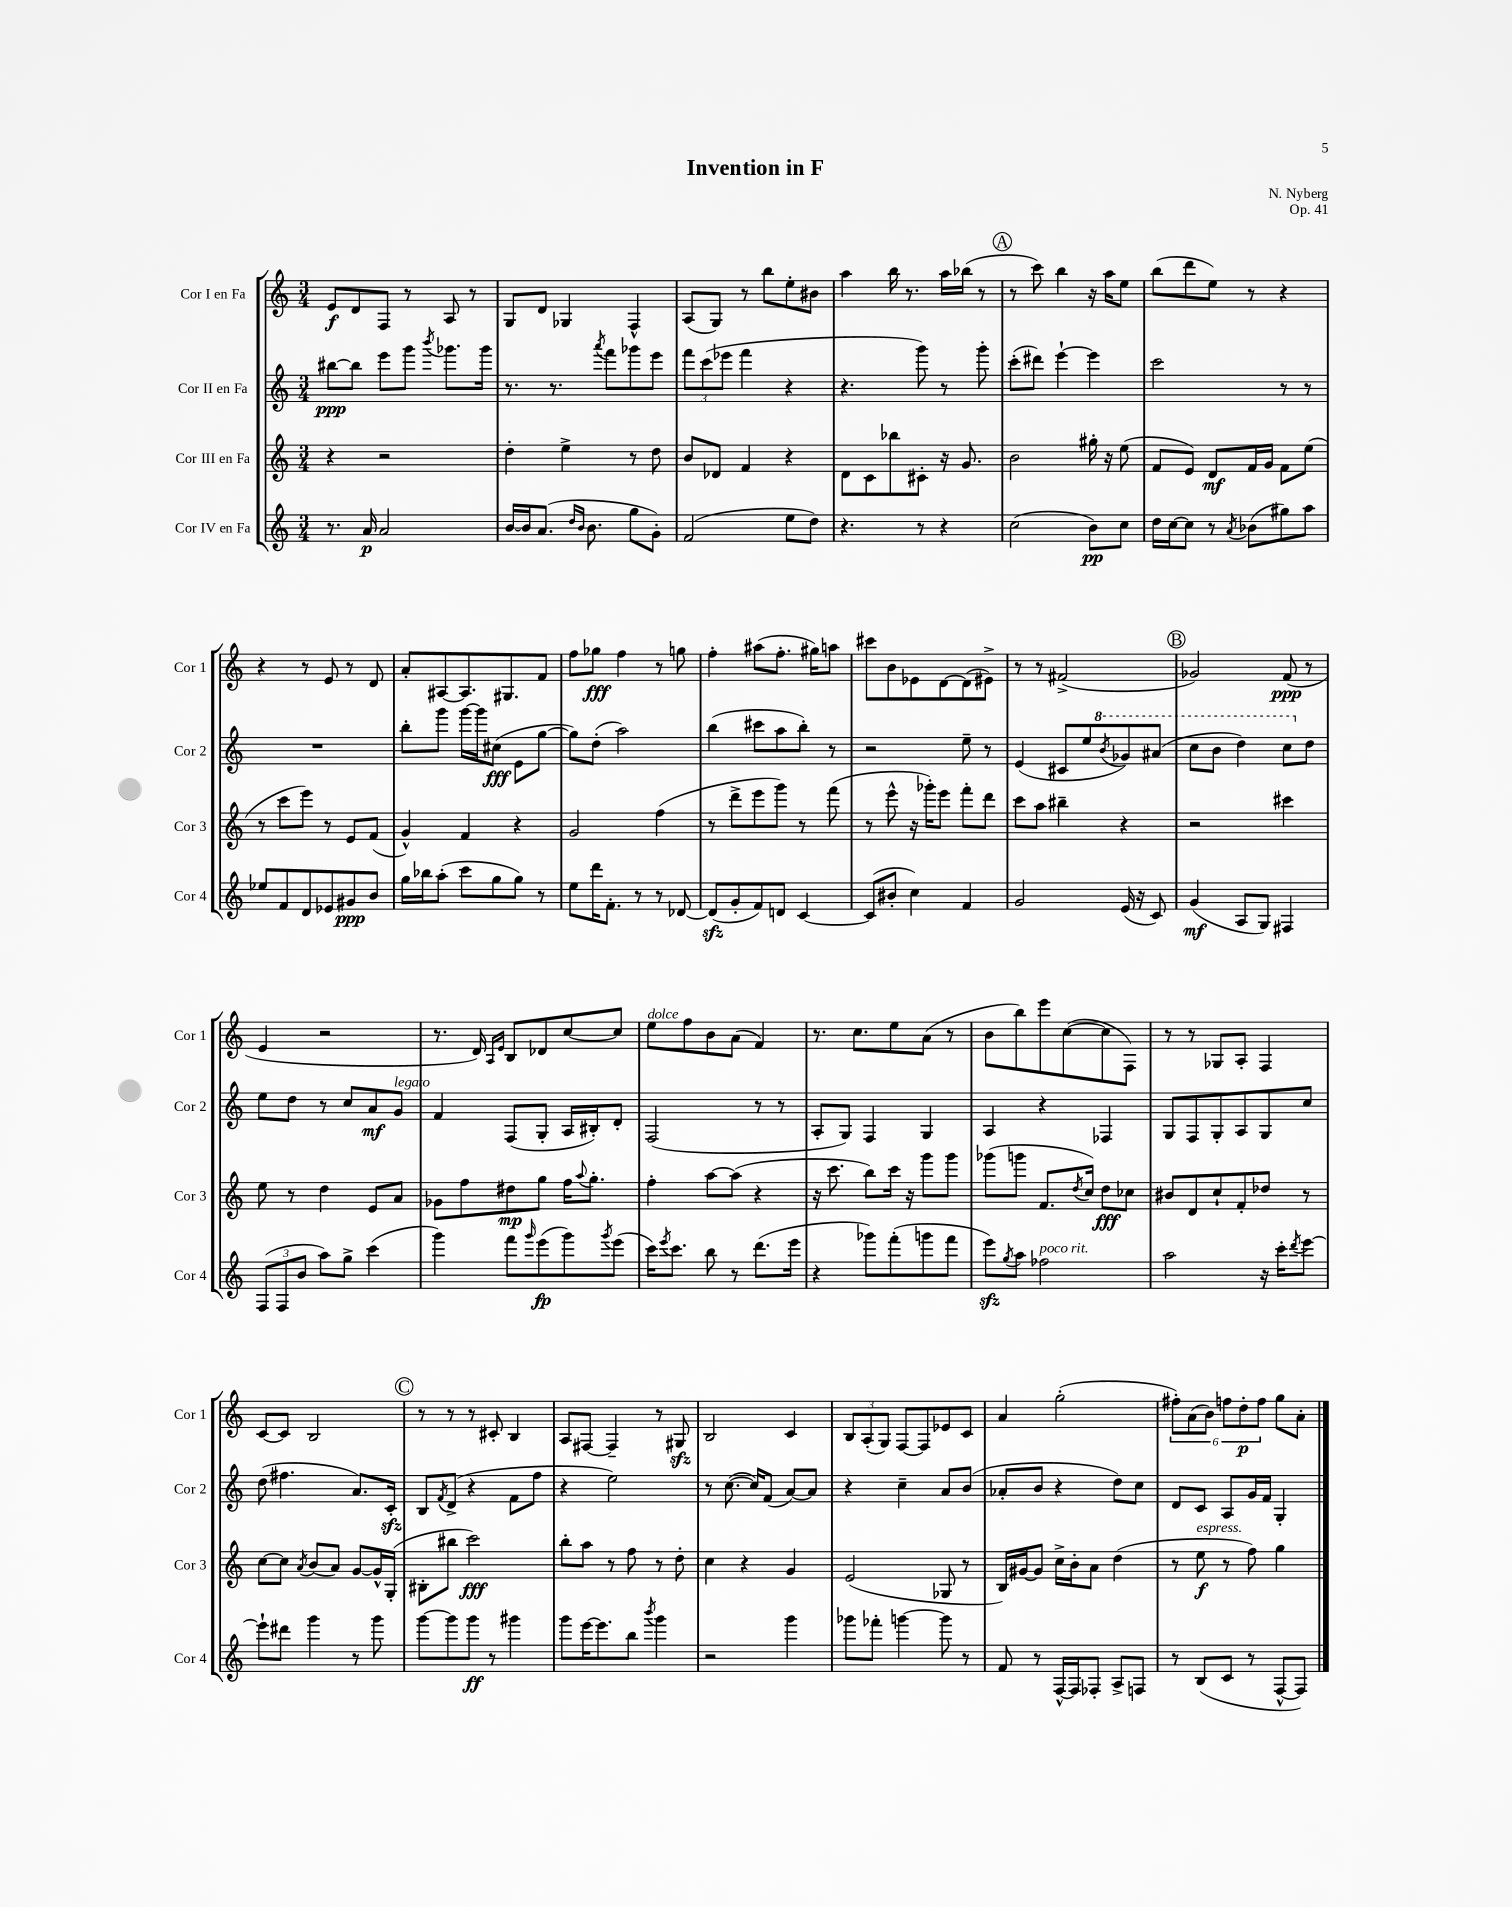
\header { title = "Invention in F" composer = "N. Nyberg" opus = "Op. 41" }
<<
\new StaffGroup <<
\new Staff = "s0" \with { instrumentName = "Cor I en Fa" shortInstrumentName = "Cor 1" } {
    \clef treble \key c \major \numericTimeSignature \time 3/4
    e'8\f d'8 f8 r8 a8 r8 |
    g8 d'8 ges4 f4-^ |
    a8( g8) r8 b''8 e''8-. bis'8 |
    a''4 b''16 r8. a''16 bes''16( r8 |
    \mark \markup { \circle "A" } r8 c'''8) b''4 r16 a''16 e''8 |
    b''8( d'''8 e''8) r8 r4 |
    r4 r8 e'8 r8 d'8 |
    a'8-. ais8~ ais8. gis8. f'8 |
    f''8 ges''8\fff f''4 r8 g''8 |
    f''4-. ais''8( f''8.-. gis''16) a''8 |
    cis'''8 b'8 ees'8 d'8~ d'8( eis'8->) |
    r8 r8 fis'2->( |
    \mark \markup { \circle "B" } ges'2) f'8\ppp( r8 |
    e'4 r2 |
    r8. d'16) \grace { a16 e'16 } b8 des'8 c''8~ c''8 |
    e''8^\markup { \italic "dolce" } f''8 b'8 a'8( f'4) |
    r8. c''8. e''8 a'8( r8 |
    b'8 b''8) e'''8 c''8~( c''8 f8) |
    r8 r8 ges8 a8-. f4 |
    c'8~ c'8 b2 |
    \mark \markup { \circle "C" } r8 r8 r8 cis'8-. b4 |
    a8 fis8~ fis4-- r8 gis8\sfz |
    b2 c'4 |
    \tuplet 3/2 { b8 a8-.( g8) } f8~ f8 ees'8 c'8 |
    a'4 g''2-.( |
    \tuplet 6/4 { fis''8-.) a'8( b'8) f''8 d''8-.\p f''8 } g''8 a'8-. \bar "|." |
}
\new Staff = "s1" \with { instrumentName = "Cor II en Fa" shortInstrumentName = "Cor 2" } {
    \clef treble \key c \major \numericTimeSignature \time 3/4
    bis''8~\ppp bis''8 e'''8 g'''8 \acciaccatura { b'''8 } ges'''8. ges'''16 |
    r8. r8. \acciaccatura { a'''8 } f'''8 ges'''8 e'''8 |
    \tuplet 3/2 { f'''8 c'''8( ees'''8 } f'''4 r4 |
    r4. g'''8) r8 g'''8-. |
    \mark \markup { \circle "A" } c'''8-.( dis'''8) e'''4~-! e'''4 |
    c'''2 r8 r8 |
    R2. |
    b''8-. g'''8 g'''16~ g'''16 cis''8\fff( e'8 g''8~ |
    g''8) d''8-.( a''2) |
    b''4( cis'''8 a''8 b''8-.) r8 |
    r2 e''8-- r8 |
    e'4( cis'8 e''8 \ottava #1 \acciaccatura { b''8 } ges''8) ais''8( |
    \mark \markup { \circle "B" } c'''8 b''8 d'''4) c'''8 \ottava #0 d''8 |
    e''8 d''8 r8 c''8 a'8\mf g'8^\markup { \italic "legato" } |
    f'4 f8( g8-. a16 bis16-.) d'8-. |
    f2( r8 r8 |
    a8-. g8) f4 g4 |
    a4 r4 fes4 |
    g8 f8 g8-. a8 g8 c''8 |
    d''8( fis''4. a'8.) c'16-.\sfz |
    \mark \markup { \circle "C" } b8 \acciaccatura { f'8 } d'8->( r4 f'8 f''8 |
    r4 e''2) |
    r8 c''8.~( c''16) f'8( a'8~) a'8 |
    r4 c''4-- a'8 b'8( |
    aes'8-. b'8 r4 d''8) c''8 |
    d'8 c'8 a8 g'16 f'16 g4-. \bar "|." |
}
\new Staff = "s2" \with { instrumentName = "Cor III en Fa" shortInstrumentName = "Cor 3" } {
    \clef treble \key c \major \numericTimeSignature \time 3/4
    r4 r2 |
    d''4-. e''4-> r8 d''8 |
    b'8 des'8 f'4 r4 |
    d'8 c'8 bes''8 cis'8-. r16 g'8. |
    \mark \markup { \circle "A" } b'2 gis''16-. r16 e''8( |
    f'8 e'8) d'8\mf f'16 g'16 f'8 e''8( |
    r8 c'''8 e'''8) r8 e'8 f'8( |
    g'4-^) f'4 r4 |
    g'2 f''4( |
    r8 d'''8-> e'''8 g'''8) r8 f'''8( |
    r8 e'''8-^ r16 ges'''16-.) e'''8 f'''8-. d'''8 |
    c'''8 a''8 bis''4-- r4 |
    \mark \markup { \circle "B" } r2 cis'''4 |
    e''8 r8 d''4 e'8 a'8 |
    ges'8 f''8 dis''8\mp g''8 f''16 \appoggiatura { a''8 } g''8.-. |
    f''4-. a''8~ a''8( r4 |
    r16 c'''8. b''8) c'''16 r16 g'''8 g'''8 |
    ges'''8( g'''8 f'8. \acciaccatura { d''8 } c''16) d''8\fff ces''8 |
    bis'8 d'8 c''8-! f'8-. des''8 r8 |
    c''8~ c''8 \acciaccatura { a'8 } b'8( a'8) g'8~ g'16-^ g16-.( |
    \mark \markup { \circle "C" } bis8-. bis''8 c'''2\fff) |
    b''8-. a''8 r8 f''8 r8 d''8-. |
    c''4 r4 g'4 |
    e'2( ges8 r8 |
    b16) gis'16~ gis'8 c''16-> b'16-. a'8 d''4( |
    r8 e''8\f^\markup { \italic "espress." } r8 f''8) g''4 \bar "|." |
}
\new Staff = "s3" \with { instrumentName = "Cor IV en Fa" shortInstrumentName = "Cor 4" } {
    \clef treble \key c \major \numericTimeSignature \time 3/4
    r8. a'16\p a'2 |
    b'16~ b'16 a'8.( \grace { d''16 b'16 } b'8. g''8 g'8-.) |
    f'2( e''8 d''8) |
    r4. r8 r4 |
    \mark \markup { \circle "A" } c''2( b'8\pp) c''8 |
    d''16 c''16~ c''8 r8 \acciaccatura { a'8 } bes'8( gis''8) a''8 |
    ees''8 f'8 d'8 ees'8 gis'8\ppp b'8 |
    g''16 bes''16 a''8-.( c'''8 g''8 g''8) r8 |
    e''8 d'''16 f'8.-. r8 r8 des'8~ |
    des'8\sfz( g'8-. f'8) d'8 c'4~ |
    c'8( bis'8-. c''4) f'4 |
    g'2 e'16( r16 c'8) |
    \mark \markup { \circle "B" } g'4\mf( a8 g8) fis4 |
    \tuplet 3/2 { f8( f8 b'8 } a''8) g''8-> c'''4( |
    g'''4) f'''8 \grace { g'''16 } e'''8\fp( g'''8) \acciaccatura { g'''8 } e'''8( |
    c'''16) \acciaccatura { e'''8 } c'''8. b''8 r8 d'''8.( e'''16 |
    r4 ges'''8) f'''8-.( g'''8 f'''8 |
    e'''8\sfz) \acciaccatura { g''8 } a''8 fes''2^\markup { \italic "poco rit." } |
    a''2 r16 c'''16-. \acciaccatura { d'''8 } e'''8~ |
    e'''8-! dis'''8 g'''4 r8 g'''8 |
    \mark \markup { \circle "C" } g'''8~ g'''8 g'''8\ff r8 gis'''4 |
    g'''8 e'''16~ e'''8. b''8 \acciaccatura { b'''8 } g'''4 |
    r2 g'''4 |
    ges'''8 fes'''8-. g'''4~ g'''8 r8 |
    f'8 r8 f16~-^ f16 fes8-. a8-> f8 |
    r8 b8( c'8 r8 f8~-^ f8) \bar "|." |
}
>>
>>
\layout { \context { \Score \remove "Bar_number_engraver" } }
